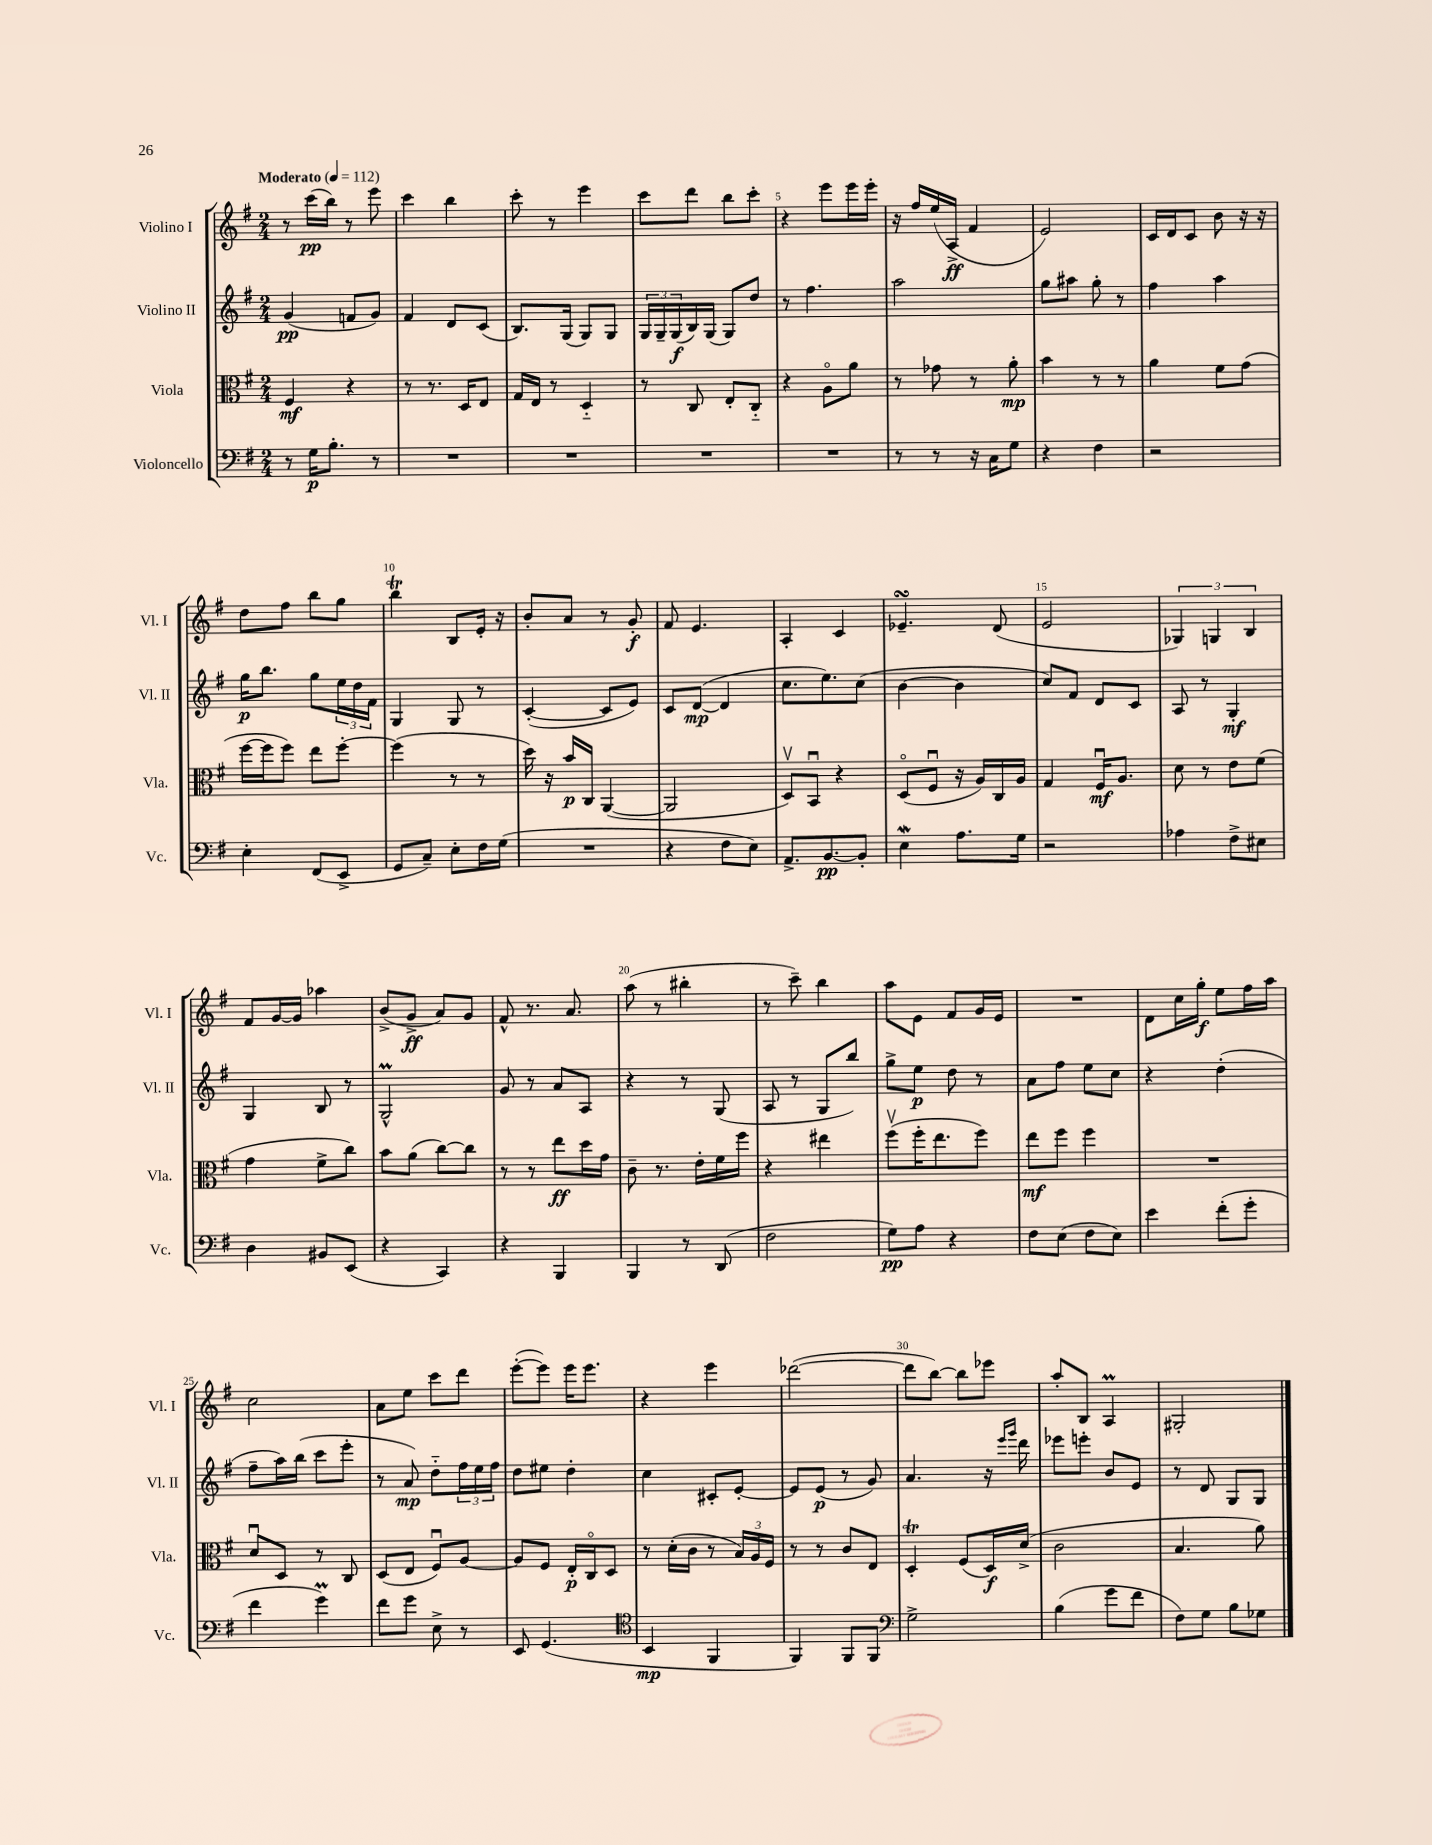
<<
\new StaffGroup <<
\new Staff = "s0" \with { instrumentName = "Violino I" shortInstrumentName = "Vl. I" } {
    \clef treble \key g \major \numericTimeSignature \time 2/4 \tempo "Moderato" 4 = 112
    r8 c'''16\pp( b''16) r8 e'''8 |
    c'''4 b''4 |
    c'''8-. r8 e'''4 |
    c'''8 d'''8 b''8 c'''8-. |
    r4 e'''8 e'''16 e'''16-. |
    r16 fis''16 e''16( a16->\ff fis'4 |
    e'2) |
    c'16 d'16 c'8 b'8 r16 r16 |
    d''8 fis''8 b''8 g''8 |
    b''4\trill b8 e'16-. r16 |
    b'8-. a'8 r8 g'8-.\f |
    fis'8 e'4. |
    a4-. c'4 |
    ees'4.--\turn d'8( |
    e'2 |
    \tuplet 3/2 { ges4) g4 b4 } |
    fis'8 g'16~ g'16 aes''4 |
    b'8->( g'8->\ff a'8) g'8 |
    fis'8-^ r8. a'8. |
    a''8( r8 bis''4-. |
    r8 c'''8--) b''4 |
    a''8 e'8 fis'8 g'16 e'16 |
    R2 |
    d'8 c''16 g''16-.\f e''8 fis''16 a''16 |
    c''2 |
    a'8 e''8 c'''8 d'''8 |
    e'''8~-.( e'''8) e'''16 e'''8. |
    r4 e'''4 |
    des'''2~( |
    des'''8 b''8~) b''8 ees'''8 |
    a''8-. b8 a4\prall |
    gis2-. \bar "|." |
}
\new Staff = "s1" \with { instrumentName = "Violino II" shortInstrumentName = "Vl. II" } {
    \clef treble \key g \major \numericTimeSignature \time 2/4
    g'4\pp( f'8 g'8) |
    fis'4 d'8 c'8( |
    b8.) g16( g8) g8 |
    \tuplet 3/2 { g16 g16-- g16\f( } b16) g16( g8) d''8 |
    r8 fis''4. |
    a''2 |
    g''8 ais''8 g''8-. r8 |
    fis''4 a''4 |
    g''16\p b''8. g''8 \tuplet 3/2 { e''16 d''16 fis'16 } |
    g4 g8 r8 |
    c'4~-.( c'8 e'8) |
    c'8 d'8~\mp( d'4 |
    c''8. e''8.) c''8( |
    b'4~ b'4 |
    c''8) fis'8 d'8 c'8 |
    a8 r8 g4-.\mf |
    g4 b8 r8 |
    g2-^\prall |
    g'8 r8 a'8 a8 |
    r4 r8 g8( |
    a8 r8 g8 b''8) |
    g''8-> e''8\p d''8 r8 |
    a'8 fis''8 e''8 c''8 |
    r4 d''4-.( |
    fis''8-- a''16) b''16( c'''8 e'''8-. |
    r8 a'8\mp) d''8-_ \tuplet 3/2 { fis''16 e''16 fis''16 } |
    d''8 eis''8 d''4-. |
    c''4 cis'8-. e'8~-. |
    e'8 e'8\p( r8 g'8) |
    a'4. r16 \grace { e'''16 g'''16 } d'''16 |
    ees'''8 e'''8-. b'8 e'8 |
    r8 d'8 g8 g8 \bar "|." |
}
\new Staff = "s2" \with { instrumentName = "Viola" shortInstrumentName = "Vla." } {
    \clef alto \key g \major \numericTimeSignature \time 2/4
    fis4\mf r4 |
    r8 r8. d16 e8 |
    g16 e16 r8 d4-_ |
    r8 c8 e8-. c8-_ |
    r4 a8\flageolet a'8 |
    r8 ges'8 r8 a'8-.\mp |
    b'4 r8 r8 |
    a'4 fis'8 g'8( |
    fis''16~ fis''16 fis''8) e''8 fis''8~-. |
    fis''4( r8 r8 |
    d''16) r16 b'16\p c16 a,4~( |
    a,2 |
    d8\upbow) b,8\downbow r4 |
    d8\flageolet( fis8\downbow r16 a16) c16 a16 |
    g4 fis16\downbow\mf a8. |
    d'8 r8 e'8 fis'8( |
    g'4 fis'8-> c''8) |
    b'8 a'8( c''8~) c''8 |
    r8 r8 e''8\ff d''16 g'16 |
    c'8-- r8. e'16-. fis'16 fis''16 |
    r4 eis''4 |
    fis''8\upbow( fis''16-. e''8. fis''8) |
    e''8\mf fis''8 fis''4 |
    R2 |
    d'8\downbow d8 r8 c8 |
    d8( e8 fis8\downbow) a8~ |
    a8 fis8 e16-.\p c16\flageolet d8 |
    r8 d'16-.( c'16 r8 \tuplet 3/2 { b16) a16 fis16 } |
    r8 r8 c'8 e8 |
    d4-.\trill fis8( d16\f) d'16->( |
    c'2 |
    b4. a'8) \bar "|." |
}
\new Staff = "s3" \with { instrumentName = "Violoncello" shortInstrumentName = "Vc." } {
    \clef bass \key g \major \numericTimeSignature \time 2/4
    r8 g16\p b8.-. r8 |
    R2 |
    R2 |
    R2 |
    R2 |
    r8 r8 r16 c16 g8 |
    r4 fis4 |
    r2 |
    e4-. fis,8( e,8-> |
    g,8 c8--) e8-. fis16 g16( |
    R2 |
    r4 fis8 e8) |
    a,8.-> b,8.~\pp b,8-. |
    e4\mordent a8. g16 |
    r2 |
    aes4 fis8-> eis8 |
    d4 bis,8 e,8( |
    r4 c,4) |
    r4 b,,4 |
    b,,4 r8 d,8( |
    fis2 |
    g8\pp) a8 r4 |
    fis8 e8( fis8 e8) |
    e'4 fis'8-.( g'8-. |
    fis'4 g'4\prall) |
    fis'8 g'8 e8-> r8 |
    e,8 g,4.( |
    \clef tenor b,4\mp fis,4 |
    fis,4) fis,8 fis,8 |
    \clef bass g2-> |
    b4( g'8 fis'8 |
    fis8) g8 b8 ges8 \bar "|." |
}
>>
>>
\layout { \context { \Score \override BarNumber.break-visibility = ##(#f #t #t) barNumberVisibility = #(every-nth-bar-number-visible 5) } }
